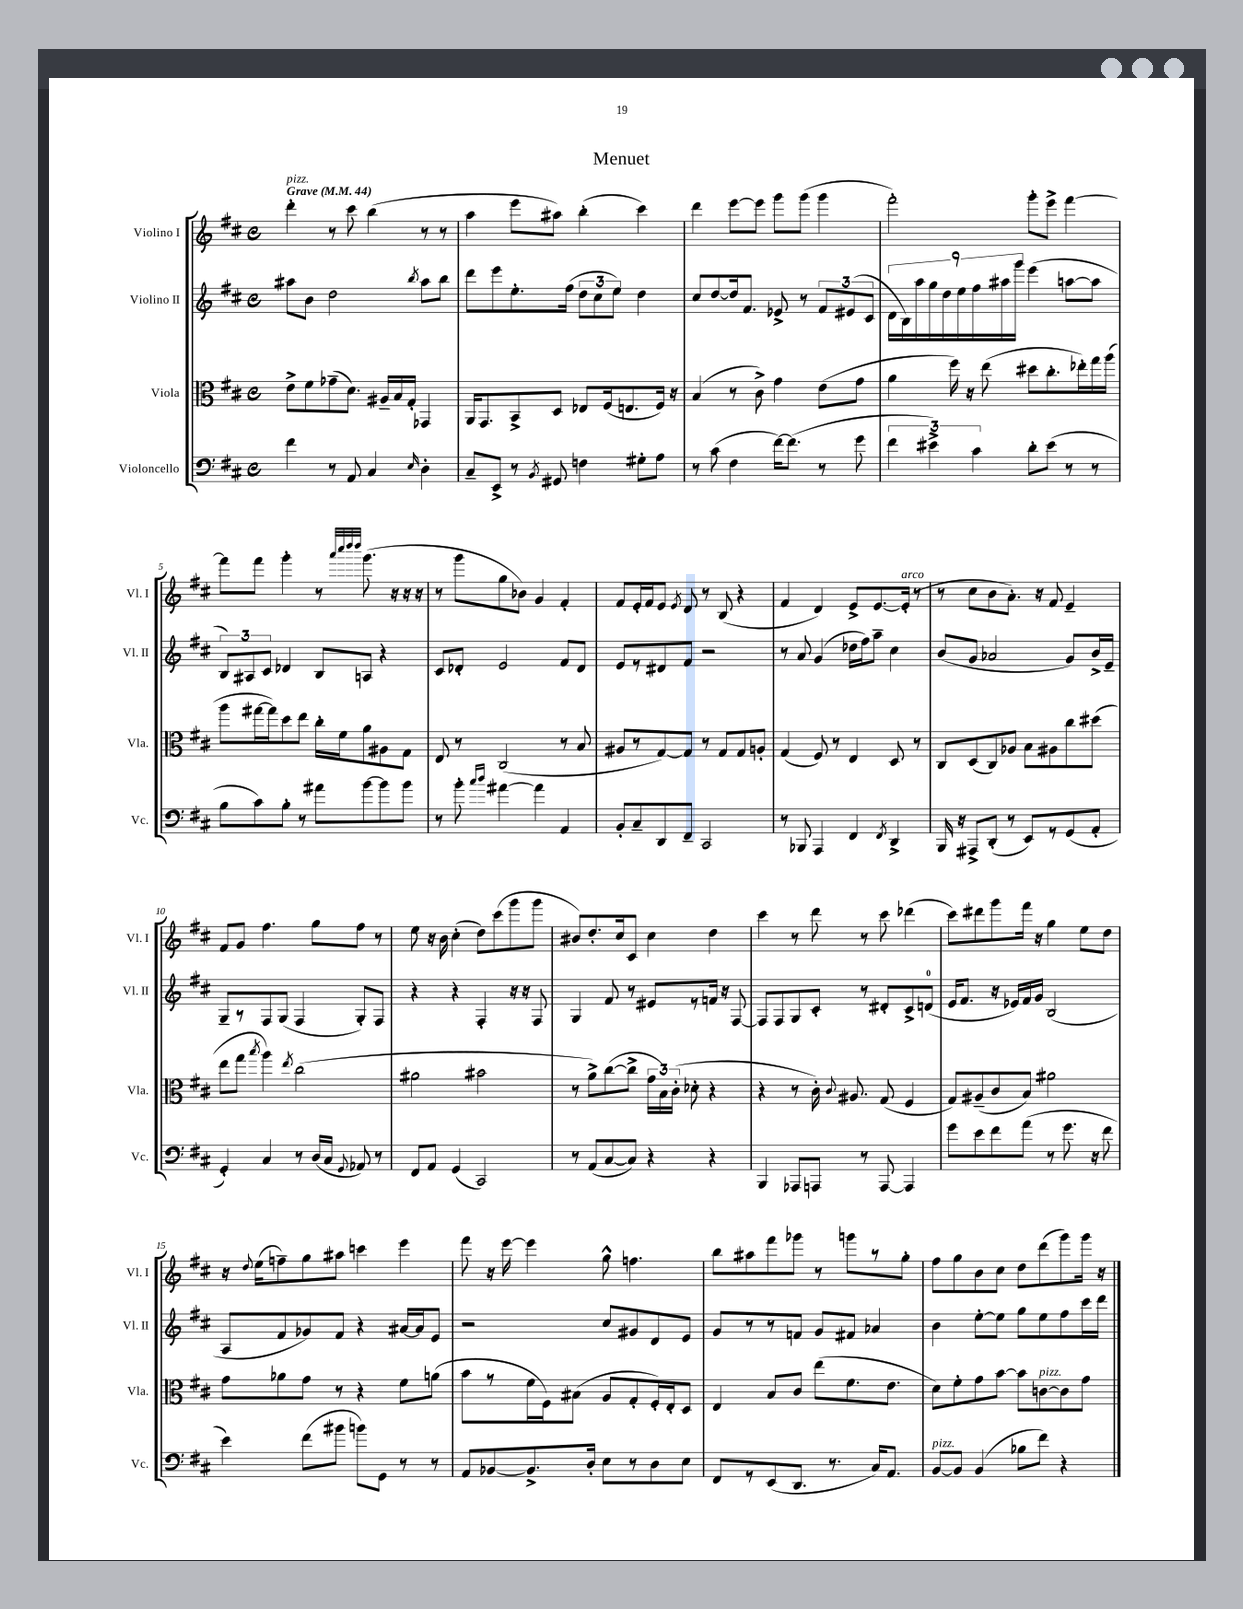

**kern	**kern	**kern	**kern
*part4	*part3	*part2	*part1
*staff4	*staff3	*staff2	*staff1
*I"Violoncello	*I"Viola	*I"Violino II	*I"Violino I
*I'Vc.	*I'Vla.	*I'Vl. II	*I'Vl. I
*clefF4	*clefC3	*clefG2	*clefG2
*k[f#c#]	*k[f#c#]	*k[f#c#]	*k[f#c#]
*M4/4	*M4/4	*M4/4	*M4/4
*met(c)	*met(c)	*met(c)	*met(c)
*MM44	*MM44	*MM44	*MM44
=1	=1	=1	=1
!	!	!	!LO:TX:a:B:t=Grave
!	!	!	!LO:TX:a:i:t=pizz.
4f#\	8e^\L	8aa#X\L	4ddd'\
.	8f#\	8b\J	.
8r	(8g-X~\	2dd\	8r
8AA/	8.d\J)	.	8ccc#\
4C#/	.	.	(4bb\
.	16A#X~/LL	.	.
.	16B/	.	.
.	16G'/JJ	.	.
16qqE/	.	8qbb/	.
4D'\	4GG-X/	8aa#\L	8r
.	.	8bb\J	8r
=2	=2	=2	=2
8C#~/L	16AA/KL	8ddd\L	4aa\
.	8.GG/	.	.
8EE^/J	.	8eee\	.
8r	8BB^/	8.ee'\	8eee\L
8qBB/	.	.	.
8GG#X/	8D/J	.	8aa#X\J)
.	.	(16ff#\Jk	.
4Fn\	8E-X/L	12dd\L	(4bb'\
.	.	12cc#\	.
.	(16F#/k	.	.
.	.	12ee\J)	.
.	8.En/	.	.
8G#X'\L	.	4dd\	4ccc#\)
8A\J	16F#/Jk)	.	.
.	16r	.	.
=3	=3	=3	=3
8r	(4B/	8cc#/L	4ddd\
(8c#\	.	[8dd/	.
4F#\	8r	16dd/k]	[8eee\L
.	.	8.f#/J	.
.	8c#^\)	.	8eee\J]
[16f#\KL)	4g\	8e-X^/	8ggg\L
(8.f#\J]	.	.	.
.	.	8r	(8ggg\J
8r	(8e\L	12f#/L	4ggg\
.	.	(12e#X/	.
8g\	8g\J	.	.
.	.	12c#/J	.
=4	=4	=4	=4
6f#\	4a\	18d\LL	2fff#'\)
.	.	18B\)	.
.	.	18aa\	.
6e#X^\)	.	18gg\	.
.	.	18dd\	.
.	16ff#\)	.	.
.	.	18ee\	.
.	16r	.	.
6c#\	.	18ff#\	.
.	(8ee\	.	.
.	.	18aa#X\	.
.	.	18ggg\JJ	.
8d'\L	8dd#X\L	(4eee\	8ggg'\L
(8e#\J	8.cc#'\	.	8eee^\J
8r	.	[8aan\L	[4fff#\
.	16ee-X'\L)	.	.
8r	16gg\	8aa\J]	.
.	(16aa\JJ	.	.
!!LO:LB:g=z
=5	=5	=5	=5
8B\L	8aa\L	12B/L)	8fff#\L]
.	.	12A#X/	.
8c#\)	[16gg#X\L	.	8fff#\J
.	.	12c#/J	.
.	16gg#\J])	.	.
8B'\J	8dd\	4d-X/	4ggg'\
8r	8ee\J	.	.
8a#X\L	16cc#'\LL	8B/L	8r
.	16f#\J	.	.
.	.	.	32qqaaa/LLL
.	.	.	32qqcccc#/
.	.	.	32qqdddd/
.	.	.	32qqdddd/JJJ
[8b\	8a\	8An/J	(8.ggg\
8b\]	8A#X\	4r	.
.	.	.	16r
8b\J	8G\J	.	16r
.	.	.	16r
=6	=6	=6	=6
8r	8E/	8c#/L	8r
8b'\	8r	8d-X'/J	8ggg\L
16qqcc#/LL	.	.	.
16qqdd/JJ	.	.	.
[4a#X\	(2C#/	2e/	8gg\
.	.	.	8b-X\J)
4a#\]	.	.	4g/
4AA/	8r	8f#/L	4f#'/
.	8B/	8d-/J	.
=7	=7	=7	=7
8BB'/L	8A#X/L	8e/L	8f#/L
8C#~/	8r	8r	16e'/L
.	.	.	16f#/J
8DD/	[8G/)	8d#X/	8e/J
.	.	.	8qe/
8FF#~/J	8G/J]	8f#/J	8d/
2CC#/	8r	2r	8r
.	8G/L	.	(8B/
.	8G/	.	4r
.	8An'/J	.	.
=8	=8	=8	=8
8r	(4G/	8r	4f#/
8BBB-X/	.	8a/	.
4AAA/	8F#/)	(4g/	4d/)
.	8r	.	.
4FF#/	4E/	16dd-X\LL	8e^/L
.	.	16ff#\J)	.
.	.	8aa~\J	[8.e/
8qFF#/	.	.	.
4DD^/	8D/	4cc#\	.
!	!	!	!LO:TX:a:i:t=arco
.	.	.	(16e'/Jk]
.	8r	.	8r
=9	=9	=9	=9
16BBB/	8C#/L	(8b/L	8r
16r	.	.	.
8AAA#X^/L	(8D/	8g/J	8cc#\L
(8DD'/J	8C#/)	2a-X/	8b\
8r	8A-X/J	.	8.a'\J)
8EE/L)	8B\L	.	.
.	.	.	16r
8r	8A#X\	.	8f#/
(8GG/	8cc#\	8g/L)	4e~/
8AA'/J	(8dd#X\J	16b^/L	.
.	.	16e~/JJ	.
!!LO:LB:g=z
=10	=10	=10	=10
4GG'/)	8ee\L	8G~/L	8f#/L
.	8gg\J	8r	8g/J
.	8qbb/	.	.
4C#/	4aa\)	8F#/	4.ff#\
.	.	(8G/J	.
.	8qee/	.	.
8r	(2cc#\	4F#/	.
(16D/LL	.	.	8gg\L
16C#/JJ	.	.	.
8qqGG/	.	.	.
8AA-X/)	.	8G'/L)	8ff#\J
8r	.	8F#/J	8r
=11	=11	=11	=11
8FF#/L	2a#X\	4r	8ee\
8AA/J	.	.	16r
.	.	.	16b\
(4GG/	.	4r	(4cc#'\
2CC#/)	2b#X\	4F#'/	8dd\L)
.	.	.	(8ccc#\
.	.	16r	8ggg\
.	.	16r	.
.	.	8F#/	8ggg\J
=12	=12	=12	=12
8r	8r	4G/	8b#X/L)
(8AA/L	8a^\L)	.	8.dd'/
[8C#/	([8cc#\	8f#/	.
.	.	.	16cc#/k
8C#/J])	8cc#^\J]	8r	8c#/J
4r	24g\LL	8e#X/L	4cc#\
.	24B\)	.	.
.	(24c#'\JJ	.	.
.	8d-X'\	8r	.
4r	4r	16fn/Jk	4dd\
.	.	16r	.
.	.	[8F#/	.
=13	=13	=13	=13
4BBB/	4r	8F#/L]	4ccc#\
.	.	8F#/	.
8AAA-X/L	8r	8G/	8r
8AAAn/J	16c#'\)	8c#'/J	8ddd\
.	8qqc#/	.	.
.	8.A#X/	.	.
8r	.	8r	8r
[8AAA/	(8G/	8d#X'/L	8ccc#\
4AAA/]	4F#/	8c#^/	(4ddd-X\
.	.	(8dn/J	.
=14	=14	=14	=14
8g\L	8G/L)	16e/KL	8ccc#\L)
.	.	8.f#/J	.
8e\	(8A#X~/	.	8ddd#X\
8f#\	8c#/	16r	8ggg\
.	.	16e-X/LL)	.
(8a\J	8B/J)	16f#/	16fff#\Jk
.	.	16g/JJ	16r
8r	2a#X\	(2B/	4gg\
8.g\	.	.	.
.	.	.	8ee\L
16r	.	.	.
8f#\	.	.	8dd\J
!!LO:LB:g=z
=15	=15	=15	=15
4e\)	8g\L	8A/L	16r
.	.	.	8qqdd/
.	.	.	(16ee\KL
.	8a-X\	8f#/	8ffn~\)
(8f#\L	8g\J	8g-X/)	8gg\
8b#X\J	8r	8f#/J	8aa#X\J
8bn\L)	4r	4r	4cccn\
8GG\J	.	.	.
8r	8f#\L	[16a#X/LL	4eee\
.	.	16a#/J]	.
8r	(8an\J	8e/J	.
=16	=16	=16	=16
8AA/L	8b\L	2r	8fff#\
[8BB-X/	8r	.	16r
.	.	.	[16eee\
8.BB-^/]	16f#\L	.	4eee\]
.	16F#\J)	.	.
.	(8B#X\J	.	.
16D'/Jk	.	.	.
8E\L	8A/L	8cc#/L	8gg^^\
8r	8G'/	8g#X/	4.ffn\
8D\	16F#'/L)	8d/	.
.	16E'/J	.	.
8E\J	8D/J	8e/J	.
=17	=17	=17	=17
8FF#/L	4E/	8g/L	8bb\L
8r	.	8r	8aa#X\
(8EE/	8B/L	8r	8fff#\
8.DD/J	8c#/J	8fn/J	8ggg-X\J
.	(8ee\L	8g/L	8r
8.r	.	.	.
.	8.f#\	8f#X/J	8gggn\L
16C#/KL)	.	4a-X/	8r
8.AA/J	8.e\J	.	.
.	.	.	8gg'\J
=18	=18	=18	=18
!LO:TX:a:i:t=pizz.	!	!	!
[8BB/L	8d\L)	4b\	8ff#\L
8BB/J]	8f#'\	.	8gg\
(4BB/	8g\	[8ee'\L	8b\
.	[8b\J	8ee\J]	8cc#\J
8B-X\L	8b\L]	8gg\L	8dd\L
!	!LO:TX:a:i:t=pizz.	!	!
8f#\J)	[8cn\	8ee\	(8ddd\
4r	8c\]	8ff#\	8ggg\)
.	8g\J	16ccc#\L	16ggg\Jk
.	.	16ddd\JJ	16r
==	==	==	==
*-	*-	*-	*-
